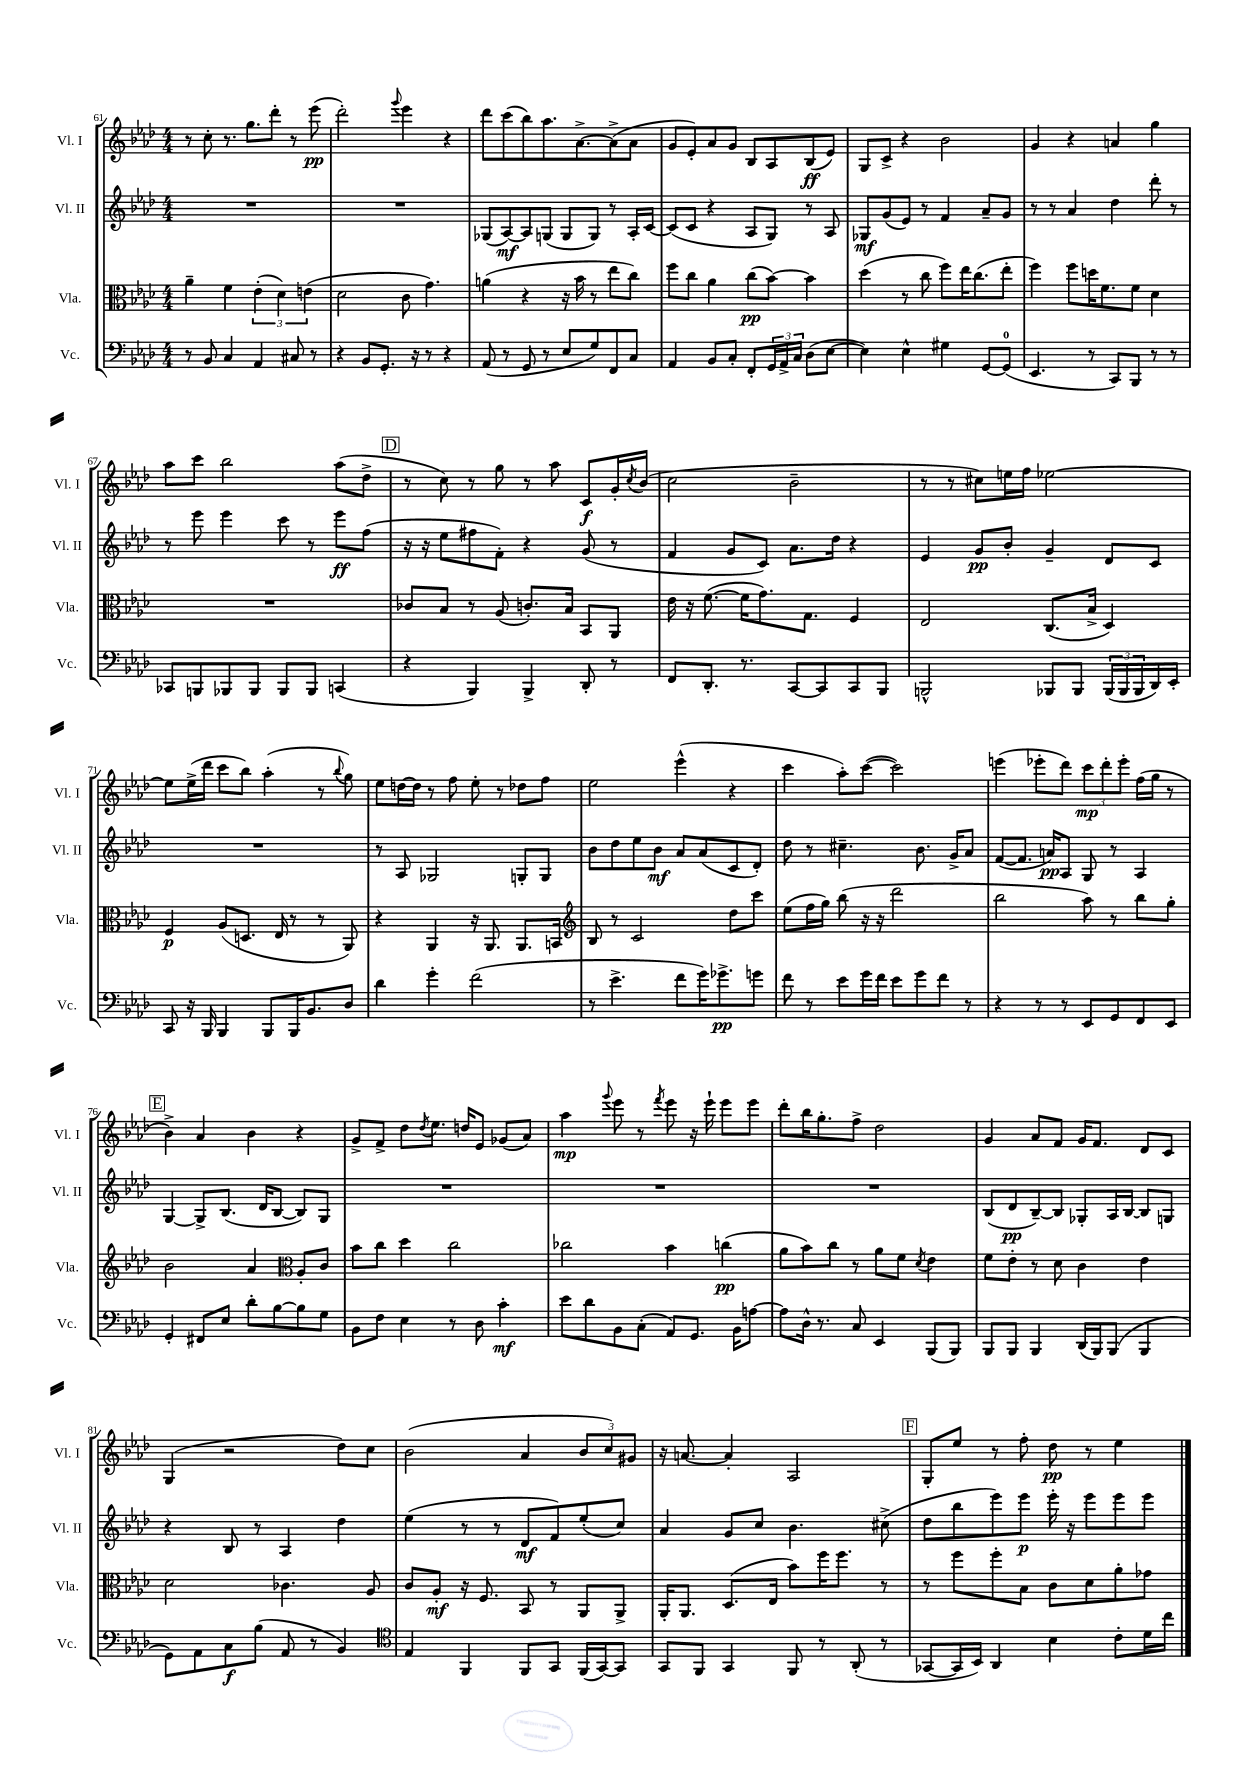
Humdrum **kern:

**kern	**kern	**kern	**kern
*staff4	*staff3	*staff2	*staff1
*clefF4	*clefC3	*clefG2	*clefG2
*k[b-e-a-d-]	*k[b-e-a-d-]	*k[b-e-a-d-]	*k[b-e-a-d-]
*M4/4	*M4/4	*M4/4	*M4/4
8r	4a-~	1r	8r
8BB-	.	.	8cc'
4C	4f	.	8.r
.	.	.	8.gg
4AA-	(6e-'	.	.
.	.	.	8ddd-'
.	6d-)	.	.
8C#	.	.	8r
.	(6e	.	.
8r	.	.	(8eee-
=	=	=	=
4r	2d-	1r	2ddd-')
8BB-	.	.	.
8.GG'	.	.	.
.	.	.	8qqggg
.	8c	.	4eee-
16r	.	.	.
8r	4.g)	.	.
4r	.	.	4r
=	=	=	=
(8AA-	(4a	(8G-	8ddd-
8r	.	[8A-)	(8ccc
8GG	4r	8A-]	8bb-)
8r	.	(8G	8.aa-
8E-	16r	8G	.
.	16b-	.	[8.a-^
8G)	8r	8G)	.
8FF	8ee-	8r	(8a-^]
8C	8cc)	16A-'	8a-
.	.	[16c	.
=	=	=	=
4AA-	8ff	(8c]	8g
.	8cc	8c	8e-')
8BB-	4a-	4r	8a-
8C'	.	.	8g
8FF'	(8cc	8A-	8B-
24GG	[8b-)	8G)	8A-
24AA-^	.	.	.
24C	.	.	.
(8D-	4b-]	8r	(8B-
[8E-	.	8A-	8e-)
=	=	=	=
4E-])	(4dd-	8G-	8G
.	.	(8g	8c^
4E-^^	8r	8e-)	4r
.	8cc	8r	.
4G#	8ff)	4f	2b-
.	16ee-	.	.
.	(8.cc	.	.
[8GG	.	8a-~	.
(8GG]	8ee-'	8g	.
=	=	=	=
4.EE-	4ff)	8r	4g
.	.	8r	.
.	8ff	4a-	4r
8r	16dd	.	.
.	8.f	.	.
8CC)	.	4dd-	4a
8BBB-	8f	.	.
8r	4d-	8ddd-'	4gg
8r	.	8r	.
=	=	=	=
8CC-	1r	8r	8aa-
8BBB	.	8eee-	8ccc
8BBB-	.	4eee-	2bb-
8BBB-	.	.	.
8BBB-	.	8ccc	.
8BBB-	.	8r	.
(4CC	.	8eee-	(8aa-
.	.	(8ff	8dd-^
=	=	=	=
4r	8c-	16r	8r
.	.	16r	.
.	8B-	8ee-	8cc)
4BBB-)	8r	8ff#	8r
.	(8A-	8f')	8gg
4BBB-^	8.c')	4r	8r
.	.	.	8aa-
.	16B-	.	.
8DD-'	8BB-	(8g	8c
8r	8AA-	8r	16g'
.	.	.	8qcc
.	.	.	(16b-
=	=	=	=
8FF	16e-	4f	2cc
.	16r	.	.
8.DD-'	([8.f	.	.
.	.	8g	.
8.r	16f]	.	.
.	8.g)	8c)	.
[8CC	.	8.a-	2b-~
.	8.G	.	.
8CC]	.	.	.
.	.	16dd-	.
8CC	4F	4r	.
8BBB-	.	.	.
=	=	=	=
2BBB^^	2E-	4e-	8r
.	.	.	8r
.	.	8g	8cc#)
.	.	8b-'	16ee
.	.	.	16ff
8BBB-	(8.C	4g~	[2ee-
8BBB-	.	.	.
.	16B-^	.	.
(24BBB-	4D-)	8d-	.
24BBB-	.	.	.
24BBB-	.	.	.
16DD-)	.	8c	.
16EE-'	.	.	.
=	=	=	=
8CC	4F	1r	8ee-]
16r	.	.	(16ee-^
16BBB-	.	.	16ddd-
4BBB-	(8A-	.	8ccc
.	8.D	.	8bb-)
8BBB-	.	.	(4aa-'
.	16E-	.	.
16BBB-	8r	.	.
8.BB-	.	.	.
.	8r	.	8r
.	.	.	8qqbb-
8D-	8AA-)	.	8gg)
=	=	=	=
4d-	4r	8r	8ee-
.	.	8A-	[16dd
.	.	.	16dd]
4g'	4AA-	2G-	8r
.	.	.	8ff
(2f	16r	.	8ee-'
.	8.AA-	.	.
.	.	.	8r
.	8.AA-	8G'	8dd-
.	.	8G	8ff
.	16BB	.	.
=	=	=	=
*	*clefG2	*	*
8r	8B-	8b-	2ee-
4.e-^	8r	8dd-	.
.	2c	8ee-	.
.	.	8b-	.
8f	.	8a-	(4eee-^^
16g)	.	(8a-	.
8.g-^	.	.	.
.	8dd-	8c	4r
8g	8ccc	8d-')	.
=	=	=	=
8f	(8ee-	8dd-	4ccc
8r	16ff	8r	.
.	16gg)	.	.
8e-	(8bb-	4.cc#~	8aa-')
16g	16r	.	([8ccc
16f	16r	.	.
8e-	2ddd-	.	2ccc])
8g	.	8.b-	.
8f	.	.	.
.	.	16g^	.
8r	.	8a-	.
=	=	=	=
4r	2bb-	([8f	(4eee
.	.	8.f]	.
8r	.	.	8eee-'
.	.	16a)	.
8r	.	8A-	8ddd-)
8EE-	8aa-)	8G	12ccc
.	.	.	12ddd-'
8GG	8r	8r	.
.	.	.	12eee-'
8FF	8bb-	4A-	(16ff
.	.	.	16gg
8EE-	8gg'	.	8r
=	=	=	=
4GG'	2b-	[4G	4b-^)
8FF#	.	8G^]	4a-
8E-	.	(8.B-	.
8d-'	4a-	.	4b-
.	.	16d-	.
[8B-	.	[8B-	.
*	*clefC3	*	*
8B-]	8A-'	8B-])	4r
8G	8c	8G	.
=	=	=	=
8BB-	8b-	1r	8g^
8F	8cc	.	8f^
4E-	4dd-	.	8dd-
.	.	.	8qdd-
.	.	.	8.ee-
8r	2cc	.	.
.	.	.	16dd
8D-	.	.	8e-
4c'	.	.	(8g-
.	.	.	8a-)
=	=	=	=
8e-	2cc-	1r	4aa-
8d-	.	.	.
.	.	.	8qqggg
8BB-	.	.	8eee-
(8C'	.	.	8r
.	.	.	8qfff
8AA-)	4b-	.	8eee-
8.GG	.	.	16r
.	.	.	16eee-`
.	(4cc	.	8eee-
16BB-	.	.	.
[8A	.	.	8eee-
=	=	=	=
8A]	8a-	1r	8ddd-'
16D-^^	8b-)	.	16bb-
8.r	.	.	8.gg'
.	8cc	.	.
8C	8r	.	8ff^
4EE-	8a-	.	2dd-
.	8f	.	.
.	8qd-	.	.
(8BBB-	4e-	.	.
8BBB-)	.	.	.
=	=	=	=
8BBB-	8f	(8B-	4g
8BBB-	8e-'	8d-	.
4BBB-	8r	[8B-~)	8a-
.	8d-	8B-]	8f
(16DD-	4c	8G-'	16g
16BBB-)	.	.	8.f
(8BBB-	.	16A-	.
.	.	[16B-	.
4BBB-	4e-	8B-]	8d-
.	.	8G	8c
=	=	=	=
8GG)	2d-	4r	(4G
8AA-	.	.	.
8C	.	8B-	2r
(8B-	.	8r	.
8AA-	4.c-	4A-	.
8r	.	.	.
4BB-)	.	4dd-	8dd-)
.	8A-	.	8cc
=	=	=	=
*clefC4	*	*	*
4E-	8c	(4ee-	(2b-
.	8A-'	.	.
4FF	16r	8r	.
.	8.F	.	.
.	.	8r	.
8FF	8BB-	8d-	4a-
8GG	8r	8f)	.
(16FF	8AA-	(8ee-'	12b-
[16GG)	.	.	.
.	.	.	12cc)
8GG]	8AA-^	8cc)	.
.	.	.	12g#
=	=	=	=
8GG	16AA-'	4a-	16r
.	8.AA-	.	[8.a
8FF	.	.	.
4GG	(8.D-	8g	4a']
.	.	8cc	.
.	16E-	.	.
8FF	8b-)	4.b-	2A-
8r	16ff	.	.
.	8.ff	.	.
(8AA-'	.	.	.
8r	8r	(8cc#^	.
=	=	=	=
[8GG-	8r	8dd-	8G'
16GG-]	8ff	8bb-	8ee-
16BB-)	.	.	.
4AA-	8ff'	8eee-)	8r
.	8B-	8eee-	8ff'
4B-	8c	16eee-'	8dd-
.	.	16r	.
.	8d-	8eee-	8r
8c'	8a-'	8eee-	4ee-
16d-	8g-	8eee-	.
16cc	.	.	.
==	==	==	==
*-	*-	*-	*-
